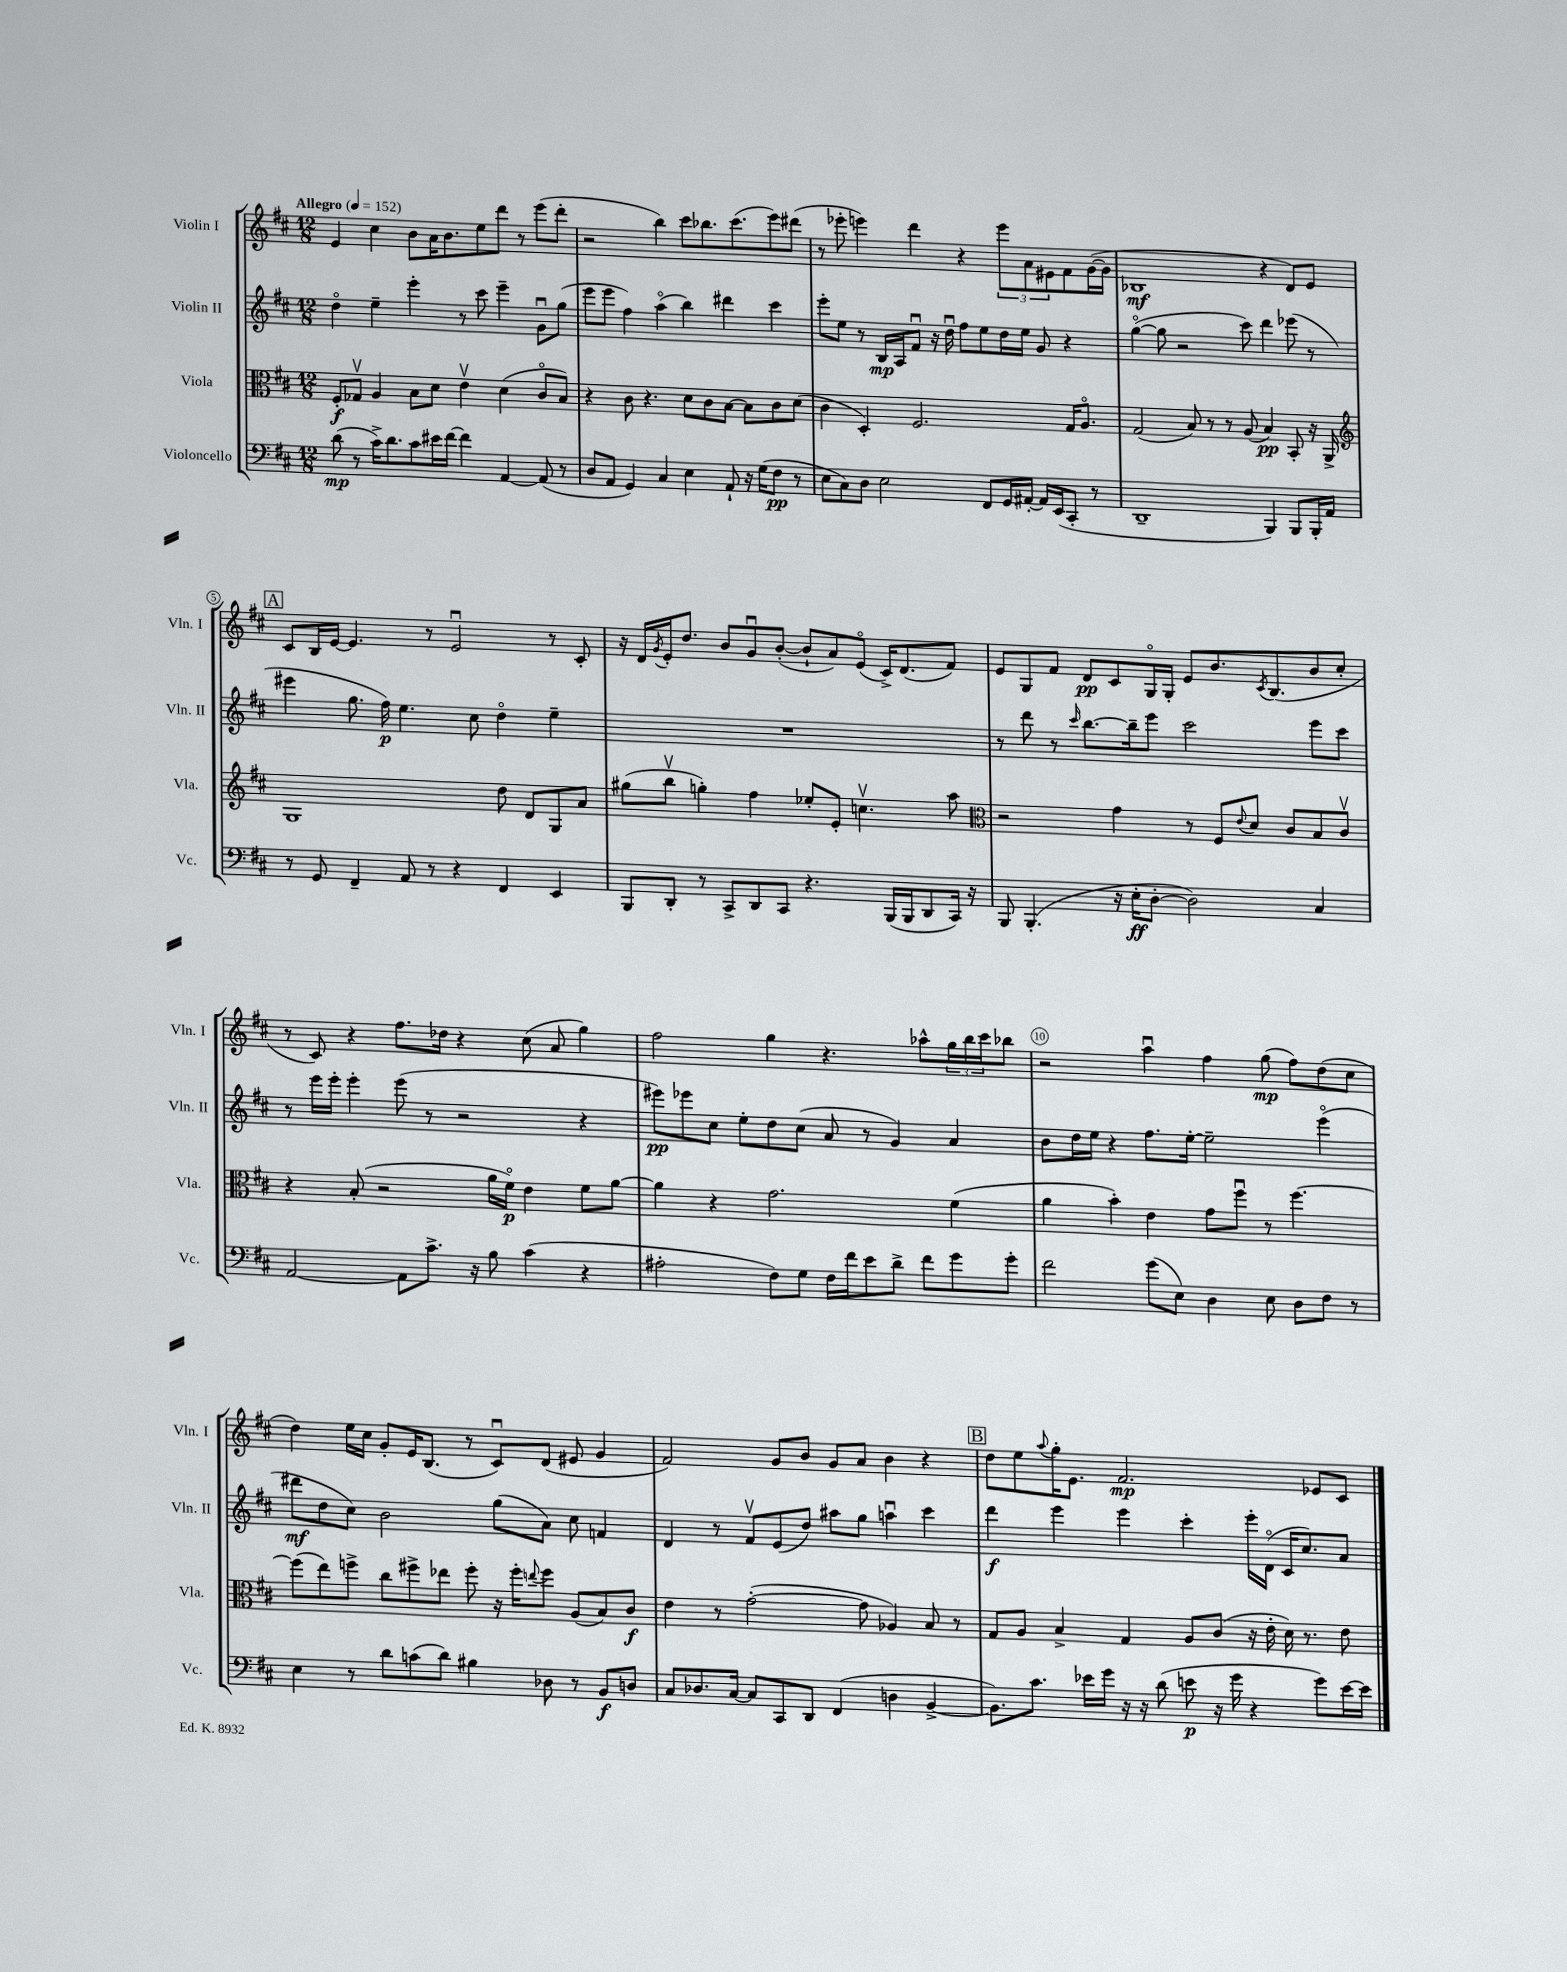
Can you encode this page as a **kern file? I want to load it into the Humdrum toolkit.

**kern	**dynam	**kern	**dynam	**kern	**dynam	**kern	**dynam
*part4	*part4	*part3	*part3	*part2	*part2	*part1	*part1
*staff4	*staff4	*staff3	*staff3	*staff2	*staff2	*staff1	*staff1
*I"Violoncello	*	*I"Viola	*	*I"Violin II	*	*I"Violin I	*
*I'Vc.	*	*I'Vla.	*	*I'Vln. II	*	*I'Vln. I	*
*clefF4	*	*clefC3	*	*clefG2	*	*clefG2	*
*k[f#c#]	*	*k[f#c#]	*	*k[f#c#]	*	*k[f#c#]	*
*M12/8	*	*M12/8	*	*M12/8	*	*M12/8	*
*MM152	*	*MM152	*	*MM152	*	*MM152	*
=1	=1	=1	=1	=1	=1	=1	=1
!	!	!	!	!	!	!LO:TX:a:B:t=Allegro	!
(8d\	mp	8F#'/L	f	4dd\	.	4e/	.
8r	.	8G-Xv/J	.	.	.	.	.
16c#^\KL)	.	4A/	.	4ee~\	.	4cc#\	.
8.d\	.	.	.	.	.	.	.
8c#\	.	8B\L	.	4eee'\	.	8b\L	.
16e#X\L	.	8d\J	.	.	.	16a\K	.
[16f#\JJ	.	.	.	.	.	8.b\	.
4f#\]	.	4ev\	.	8r	.	.	.
.	.	.	.	8ccc#\	.	8ee\	.
[4AA/	.	(4d\	.	4eee~\	.	8ddd\J	.
.	.	.	.	.	.	8r	.
(8AA/]	.	8c#/L	.	8gu\L	.	(8eee\L	.
8r	.	8B/J)	.	(8gg\J	.	8ddd'\J	.
=2	=2	=2	=2	=2	=2	=2	=2
8D/L	.	4r	.	8eee\L	.	2r	.
8AA/J	.	.	.	8eee\J	.	.	.
4GG/)	.	8c#\	.	4ff#\)	.	.	.
.	.	4.r	.	.	.	.	.
4C#/	.	.	.	(4aa\	.	4bb\)	.
4E\	.	8d\L	.	4bb\)	.	8ccc#\L	.
.	.	8c#\	.	.	.	8.bb-X\	.
8AA`/	.	[8B\J	.	4ddd#X\	.	.	.
.	.	.	.	.	.	(8.ccc#\	.
16r	.	8B\L]	.	.	.	.	.
(16G\KL	.	.	.	.	.	.	.
8F#\J	pp	8c#\	.	4ccc#\	.	8eee\)	.
8r	.	(8d\J	.	.	.	(8ddd#X\J	.
=3	=3	=3	=3	=3	=3	=3	=3
8E\L	.	4c#\	.	8eee'\L	.	8r	.
8C#\)	.	.	.	8ee\J	.	8eee-X'\	.
8D\J	.	4D'/)	.	8r	.	4eeen\)	.
2E\	.	.	.	16B/LL	mp	.	.
.	.	.	.	16A/J	.	.	.
.	.	2.F#/	.	8f#u/J	.	4ddd\	.
.	.	.	.	16r	.	.	.
.	.	.	.	16ddu\	.	.	.
.	.	.	.	8ff#\L	.	4r	.
8FF#/L	.	.	.	8ee\	.	.	.
16GG/L	.	.	.	16dd\L	.	12eee\L	.
[16AA#X'/JJ	.	.	.	16ee\JJ	.	.	.
.	.	.	.	.	.	12a\	.
16AA#/LL]	.	.	.	8g/	.	.	.
.	.	.	.	.	.	12e#X\	.
(16EE/J	.	.	.	.	.	.	.
8CC#'/J	.	16G/KL	.	4r	.	8f#\	.
.	.	8.A/J	.	.	.	.	.
8r	.	.	.	.	.	([16g\L	.
.	.	.	.	.	.	16g\JJ]	.
=4	=4	=4	=4	=4	=4	=4	=4
1DD~	.	(2G/	.	([4gg\	.	1B-X	mf
.	.	.	.	8gg\]	.	.	.
.	.	.	.	2r	.	.	.
.	.	8B/)	.	.	.	.	.
.	.	8r	.	.	.	.	.
.	.	8r	.	.	.	.	.
.	.	(8A/	.	8ccc#\)	.	.	.
4BBB/)	.	4B/)	pp	4ddd\	.	4r	.
8BBB/L	.	8BB'/	.	(8eee-X\	.	8d/L)	.
16BBB'/L	.	16r	.	8r	.	8e/J	.
16AA/JJ	.	16AA^/	.	.	.	.	.
!!LO:LB:g=z
!!LO:REH:place=s1:t=A
=5	=5	=5	=5	=5	=5	=5	=5
*	*	*clefG2	*	*	*	*	*
8r	.	1G	.	4eee#X\	.	8c#/L	.
8GG/	.	.	.	.	.	16B/L	.
.	.	.	.	.	.	[16e/JJ	.
4FF#~/	.	.	.	8.gg\	.	4.e/]	.
.	.	.	.	16ff#\)	p	.	.
8AA/	.	.	.	4.ee\	.	.	.
8r	.	.	.	.	.	8r	.
4r	.	.	.	.	.	2eu/	.
.	.	.	.	8cc#\	.	.	.
4FF#/	.	8dd\	.	4dd\	.	.	.
.	.	8d/L	.	.	.	.	.
4EE/	.	8G/	.	4ee~\	.	8r	.
.	.	8a/J	.	.	.	8c#'/	.
=6	=6	=6	=6	=6	=6	=6	=6
8BBB/L	.	(8gg#X\L	.	1.r	.	16r	.
.	.	.	.	.	.	16d/LL	.
.	.	.	.	.	.	8qg/	.
8DD'/J	.	8bbv\J	.	.	.	16e'/J	.
.	.	.	.	.	.	8.dd/J	.
8r	.	4ggn'\)	.	.	.	.	.
8CC#^/L	.	.	.	.	.	8b/L	.
8DD/	.	4ff#\	.	.	.	8gu/	.
8CC#/J	.	.	.	.	.	([8b'/J	.
4.r	.	8ee-X'/L	.	.	.	8b`/L]	.
.	.	8e'/J	.	.	.	8a/)	.
.	.	4.ccnv\	.	.	.	(8e/J	.
(16BBB/LL	.	.	.	.	.	16c#^/KL)	.
16BBB/J	.	.	.	.	.	(8.d/	.
8DD/	.	.	.	.	.	.	.
16CC#/Jk)	.	8aa\	.	.	.	8f#/J)	.
16r	.	.	.	.	.	.	.
=7	=7	=7	=7	=7	=7	=7	=7
*	*	*clefC3	*	*	*	*	*
8BBB/	.	2r	.	8r	.	8e/L	.
(4.BBB'/	.	.	.	8ddd\	.	8G/	.
.	.	.	.	8r	.	8f#/J	.
.	.	.	.	16qqccc#/	.	.	.
.	.	.	.	[8.bb\L	.	8d/L	pp
16r	.	4g\	.	.	.	8c#/	.
16E'\KL	ff	.	.	16bb~\k]	.	.	.
[8D'\J	.	.	.	8eee\J	.	16G/L	.
.	.	.	.	.	.	16G'/JJ	.
2D\])	.	8r	.	2ccc#\	.	8e/L	.
.	.	8F#/L	.	.	.	8.b/	.
.	.	8qqe/	.	.	.	.	.
.	.	8d/J	.	.	.	.	.
.	.	.	.	.	.	8qc#/	.
.	.	.	.	.	.	(8.B/	.
.	.	8c#/L	.	.	.	.	.
4C#/	.	8B/	.	8eee\L	.	8b/	.
.	.	8c#v/J	.	8ccc#\J	.	8cc#'/J	.
!!LO:LB:g=z
=8	=8	=8	=8	=8	=8	=8	=8
[2AA/	.	4r	.	8r	.	8r	.
.	.	.	.	16eee\LL	.	8c#/)	.
.	.	.	.	16eee'\JJ	.	.	.
.	.	(8B'/	.	4eee'\	.	4r	.
.	.	2r	.	.	.	.	.
8AA\L]	.	.	.	(8eee\	.	8.ff#\L	.
8.c#^\J	.	.	.	8r	.	.	.
.	.	.	.	.	.	16dd-X\Jk	.
.	.	.	.	2r	.	4r	.
16r	.	.	.	.	.	.	.
8B\	.	16a\LL	.	.	.	.	.
.	.	16f#\JJ)	p	.	.	.	.
(4c#\	.	4e\	.	.	.	(8cc#\	.
.	.	.	.	.	.	8a/	.
4r	.	8f#\L	.	4r	.	4gg\)	.
.	.	[8a\J	.	.	.	.	.
=9	=9	=9	=9	=9	=9	=9	=9
2A#X'\	.	4a\]	.	8eee#X\L)	pp	2ff#\	.
.	.	.	.	8eee-X\	.	.	.
.	.	4r	.	8cc#\J	.	.	.
.	.	.	.	8ee'\L	.	.	.
8F#\L)	.	2.g\	.	8dd\	.	4gg\	.
8G\J	.	.	.	(8cc#\J	.	.	.
16F#\LL	.	.	.	8a/	.	4.r	.
16f#\J	.	.	.	.	.	.	.
8e\	.	.	.	8r	.	.	.
8d^\J	.	.	.	4g/)	.	.	.
8f#\L	.	.	.	.	.	8aa-X^^\L	.
8g\	.	(4f#\	.	4a/	.	24gg\L	.
.	.	.	.	.	.	24bb\	.
.	.	.	.	.	.	24ccc#\J	.
8g'\J	.	.	.	.	.	8bb-X\J	.
=10	=10	=10	=10	=10	=10	=10	=10
2f#\	.	4a\	.	8b\L	.	2r	.
.	.	.	.	16dd\L	.	.	.
.	.	.	.	16ee\JJ	.	.	.
.	.	4b'\)	.	4r	.	.	.
(8g\L	.	4e\	.	8.ff#\L	.	4aau\	.
8E\J)	.	.	.	.	.	.	.
.	.	.	.	[16ee'\Jk	.	.	.
4D\	.	8g\L	.	2ee~\]	.	4ff#\	.
.	.	8ff#u\J	.	.	.	.	.
8E\	.	8r	.	.	.	(8gg\	mp
8D\L	.	[4.ff#\	.	.	.	8ff#\L)	.
8F#\J	.	.	.	(4eee\	.	(8dd\	.
8r	.	.	.	.	.	8cc#\J	.
!!LO:LB:g=z
=11	=11	=11	=11	=11	=11	=11	=11
4E\	.	(8ff#\L]	.	8ddd#X\L	mf	4dd\)	.
.	.	8ee\)	.	8dd\	.	.	.
8r	.	8ffn^\J	.	8cc#\J)	.	16ee\LL	.
.	.	.	.	.	.	16cc#\JJ	.
8d\L	.	8cc#\L	.	2b\	.	8g'/L	.
(8cn\	.	8ff#X^\	.	.	.	16e/K	.
.	.	.	.	.	.	(8.B/J	.
8d\J)	.	8ee-X\J	.	.	.	.	.
4B#X\	.	8ff#'\	.	.	.	8r	.
.	.	16r	.	(8gg\L	.	8c#u/L)	.
.	.	16ff#'\KL	.	.	.	.	.
.	.	8qqeen/	.	.	.	.	.
8D-X\	.	8ff#\J	.	8a\J)	.	(8d/J	.
8r	.	(8A/L	.	8cc#\	.	8e#X/	.
8BB/L	f	8B/)	.	4fn/	.	4g/	.
8Dn/J	.	8c#/J	f	.	.	.	.
=12	=12	=12	=12	=12	=12	=12	=12
8C#/L	.	4e\	.	4d/	.	2f#/)	.
8.D-X/	.	.	.	.	.	.	.
.	.	8r	.	8r	.	.	.
[16C#/Jk	.	.	.	.	.	.	.
8C#/L]	.	([2g'\	.	8f#v/L	.	.	.
8CC#/	.	.	.	(8e/	.	8g/L	.
8DD/J	.	.	.	8dd/J)	.	8b/J	.
(4FF#/	.	.	.	8aa#X\L	.	8g/L	.
.	.	8g\]	.	8gg\J	.	8a/J	.
4Dn\	.	4A-X/)	.	4aanu\	.	4b\	.
[4BB^/	.	8B/	.	4ccc#\	.	4r	.
.	.	8r	.	.	.	.	.
!!LO:REH:place=s1:t=B
=13	=13	=13	=13	=13	=13	=13	=13
8.BB\L])	.	8G/L	.	4ddd\	f	8dd\L	.
.	.	8A/J	.	.	.	8ee\	.
8.c#\J	.	.	.	.	.	.	.
.	.	.	.	.	.	8qqaa/	.
.	.	4B^/	.	4eee\	.	16gg'\K	.
.	.	.	.	.	.	8.e\J	.
16e-X\LL	.	.	.	.	.	.	.
16g\JJ	.	.	.	.	.	.	.
16r	.	4G/	.	4eee\	.	2.f#/	mp
16r	.	.	.	.	.	.	.
(8d\	.	.	.	.	.	.	.
8en\	p	8A/L	.	4ccc#'\	.	.	.
16r	.	(8c#/J	.	.	.	.	.
16g\	.	.	.	.	.	.	.
4r	.	16r	.	16eee'\LL	.	.	.
.	.	16e'\	.	(16d\JJ	.	.	.
.	.	16d\)	.	16c#/KL	.	.	.
.	.	8.r	.	8.cc#/)	.	.	.
8g\L)	.	.	.	.	.	8e-X/L	.
[16e\L	.	8e\	.	8a/J	.	8c#/J	.
16e\JJ]	.	.	.	.	.	.	.
==	==	==	==	==	==	==	==
*-	*-	*-	*-	*-	*-	*-	*-
